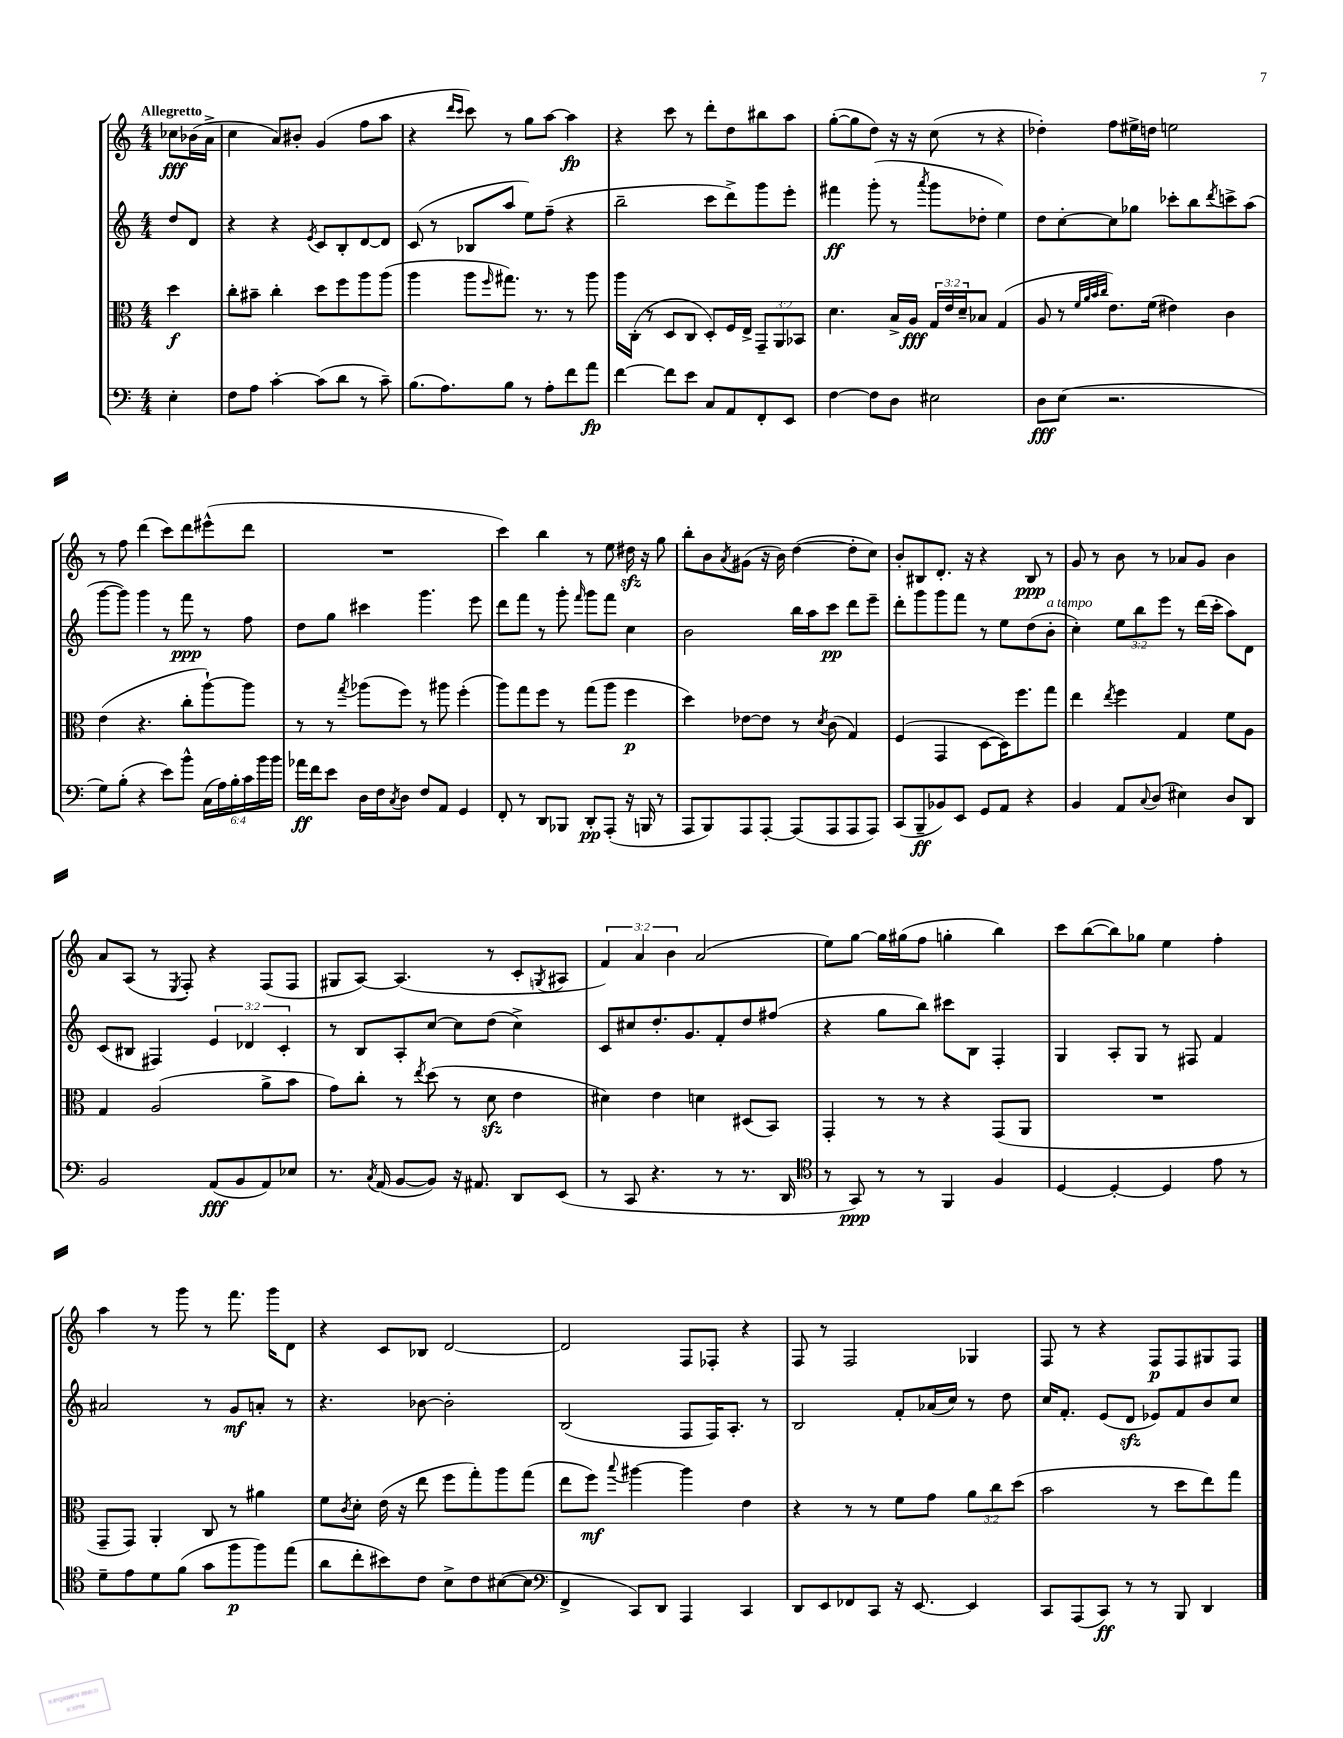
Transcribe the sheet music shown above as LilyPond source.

<<
\new StaffGroup <<
\new Staff = "s0" {
    \clef treble \key c \major \numericTimeSignature \time 4/4 \override Staff.TupletNumber.text = #tuplet-number::calc-fraction-text \partial 4 \tempo "Allegretto"
    ces''8\fff bes'16( a'16-> |
    c''4 a'8) bis'8-. g'4( f''8 a''8 |
    r4 \grace { d'''16 c'''16 } c'''8) r8 g''8 a''8~ a''4\fp |
    r4 c'''8 r8 d'''8-. d''8 bis''8 a''8 |
    g''8~-.( g''8 d''8) r16 r16 c''8( r8 r4 |
    des''4-.) f''8 eis''16-> d''16 e''2 |
    r8 f''8 d'''4( c'''8) d'''8 eis'''8-^( d'''8 |
    R1 |
    c'''4) b''4 r8 e''8 dis''16\sfz r16 g''8 |
    b''8-. b'8 \acciaccatura { a'8 } gis'8( r16 b'16) d''4~( d''8-. c''8) |
    b'8-. bis8 d'8.-. r16 r4 bis8\ppp r8 |
    g'8 r8 b'8 r8 aes'8 g'8 b'4 |
    a'8 a8( r8 \acciaccatura { e8 } f8-.) r4 f8( f8 |
    gis8 a8~) a4.( r8 c'8-. \acciaccatura { g8 } ais8 |
    \tuplet 3/2 { f'4) a'4 b'4 } a'2( |
    e''8) g''8~ g''16 gis''16( f''8 g''4-. b''4) |
    c'''8 b''8~( b''8) ges''8 e''4 f''4-. |
    a''4 r8 g'''8 r8 f'''8. g'''16 d'8 |
    r4 c'8 bes8 d'2~ |
    d'2 f8 fes8-. r4 |
    f8 r8 f2 ges4 |
    f8 r8 r4 f8\p f8 gis8 f8 \bar "|." |
}
\new Staff = "s1" {
    \clef treble \key c \major \numericTimeSignature \time 4/4 \override Staff.TupletNumber.text = #tuplet-number::calc-fraction-text \partial 4
    d''8 d'8 |
    r4 r4 \acciaccatura { e'8 } c'8 b8-. d'8~ d'8 |
    c'8( r8 bes8 a''8 e''8) f''8--( r4 |
    b''2-- c'''8 d'''8->) g'''8 e'''8-. |
    fis'''4\ff g'''8-.( r8 \acciaccatura { a'''8 } g'''8 des''8-. e''4) |
    d''8 c''8~-. c''8 ges''8 ces'''8-. b''8 \acciaccatura { d'''8 } c'''8-> a''8( |
    g'''8~ g'''8) g'''4 r8 f'''8\ppp r8 f''8 |
    d''8 g''8 cis'''4 g'''4. e'''8 |
    d'''8 f'''8 r8 g'''8-. \grace { f'''16 } g'''8 f'''8 c''4 |
    b'2 b''16 a''16 c'''8\pp d'''8 e'''8-- |
    d'''8-. g'''8 g'''8 f'''8 r8 e''8 d''8( b'8-.^\markup { \italic "a tempo" } |
    c''4-.) \tuplet 3/2 { e''8 b''8 e'''8 } r8 d'''16( c'''16-. a''8) d'8 |
    c'8( bis8 fis4) \tuplet 3/2 { e'4 des'4 c'4-. } |
    r8 b8 a8-. c''8~ c''8 d''8( c''4->) |
    c'8 cis''8 d''8.-. g'8. f'8-. d''8 fis''8( |
    r4 g''8 b''8) cis'''8 b8 f4-. |
    g4 a8-. g8 r8 fis8 f'4 |
    ais'2 r8 g'8\mf a'8-. r8 |
    r4. bes'8~ bes'2-. |
    b2( f8 f16) a8.-. r8 |
    b2 f'8-. aes'16( c''16) r8 d''8 |
    c''16 f'8.-. e'8( d'8\sfz ees'8) f'8 b'8 c''8 \bar "|." |
}
\new Staff = "s2" {
    \clef alto \key c \major \numericTimeSignature \time 4/4 \override Staff.TupletNumber.text = #tuplet-number::calc-fraction-text \partial 4
    d''4\f |
    c''8-. bis'8-- c''4-. d''8 f''8 a''8 a''8( |
    a''4 a''8 \grace { f''16 } gis''8.) r8. r8 a''8 |
    a''16 c16-.( r8 d8 c8 d8-.) f16 e16-> \tuplet 3/2 { g,8-- a,8 bes,8 } |
    d'4. b16-> a16\fff \tuplet 3/2 { g16 e'16 d'16-- } bes8 g4( |
    a8 r8 \grace { f'32 a'32 b'32 c''32 } e'8.) f'16( eis'4) c'4 |
    e'4( r4. c''8-. a''8~-!) a''8 |
    r8 r8 \acciaccatura { g''8 } aes''8( f''8) r8 ais''8 f''4-.( |
    a''8) g''8 f''8 r8 g''8( a''8 f''4\p |
    d''4) ees'8~ ees'8 r8 \acciaccatura { d'8 } c'8( g4) |
    f4( g,4 d8~ d16) f''8. g''8 |
    e''4 \acciaccatura { e''8 } f''4 g4 f'8 a8 |
    g4 a2( a'8-> b'8 |
    g'8) c''8-. r8 \acciaccatura { e''8 } d''8( r8 d'8\sfz e'4 |
    dis'4) e'4 d'4 dis8( b,8) |
    g,4-. r8 r8 r4 g,8( a,8 |
    R1 |
    g,8-- g,8) a,4-. c8 r8 ais'4 |
    f'8 \acciaccatura { c'8 } d'8-. e'16( r16 e''8 f''8 g''8-.) a''8 g''8( |
    e''8 f''8\mf) \appoggiatura { b''8 } ais''4~ ais''4 e'4 |
    r4 r8 r8 f'8 g'8 \tuplet 3/2 { a'8 c''8 d''8( } |
    b'2 r8 d''8 e''8) g''8 \bar "|." |
}
\new Staff = "s3" {
    \clef bass \key c \major \numericTimeSignature \time 4/4 \override Staff.TupletNumber.text = #tuplet-number::calc-fraction-text \partial 4
    e4-. |
    f8 a8 c'4~-. c'8( d'8 r8 c'8--) |
    b8.( a8.) b8 r8 a8-. f'8 a'8\fp |
    f'4~ f'8 e'8 c8 a,8 f,8-. e,8 |
    f4~ f8 d8 eis2 |
    d8\fff e8( r2. |
    g8) b8-.( r4 e'8) b'8-^ \tuplet 6/4 { c16( a16) b16-. c'16 b'16 b'16 } |
    aes'16\ff f'16 e'8 d16 f16 \acciaccatura { c8 } d8 f8 a,8 g,4 |
    f,8-. r8 d,8 bes,,8 d,8-.\pp a,,8-.( r16 b,,16 r8 |
    a,,8 b,,8) a,,8 a,,8~-. a,,8( a,,8 a,,8 a,,8) |
    c,8( b,,8--\ff bes,8) e,8 g,8 a,8 r4 |
    b,4 a,8 \appoggiatura { c8 } d8( eis4) d8 d,8 |
    b,2 a,8\fff( b,8 a,8) ees8 |
    r8. \acciaccatura { c8 } a,16( b,8~ b,8) r16 ais,8. d,8 e,8( |
    r8 c,8 r4. r8 r8. d,16 |
    \clef tenor r8 g,8\ppp) r8 r8 f,4 f4 |
    d4~ d4~-. d4 e'8 r8 |
    d'8-- e'8 d'8 f'8( g'8 f''8\p f''8) e''8( |
    a'8 c''8-. bis'8) c'8 b8-> c'8 bis8~( bis8 |
    \clef bass f,4-> c,8) d,8 a,,4 c,4 |
    d,8 e,8 fes,8 c,8 r16 e,8.~ e,4 |
    c,8 a,,8( c,8\ff) r8 r8 b,,8 d,4 \bar "|." |
}
>>
>>
\layout { \context { \Score \remove "Bar_number_engraver" } }
